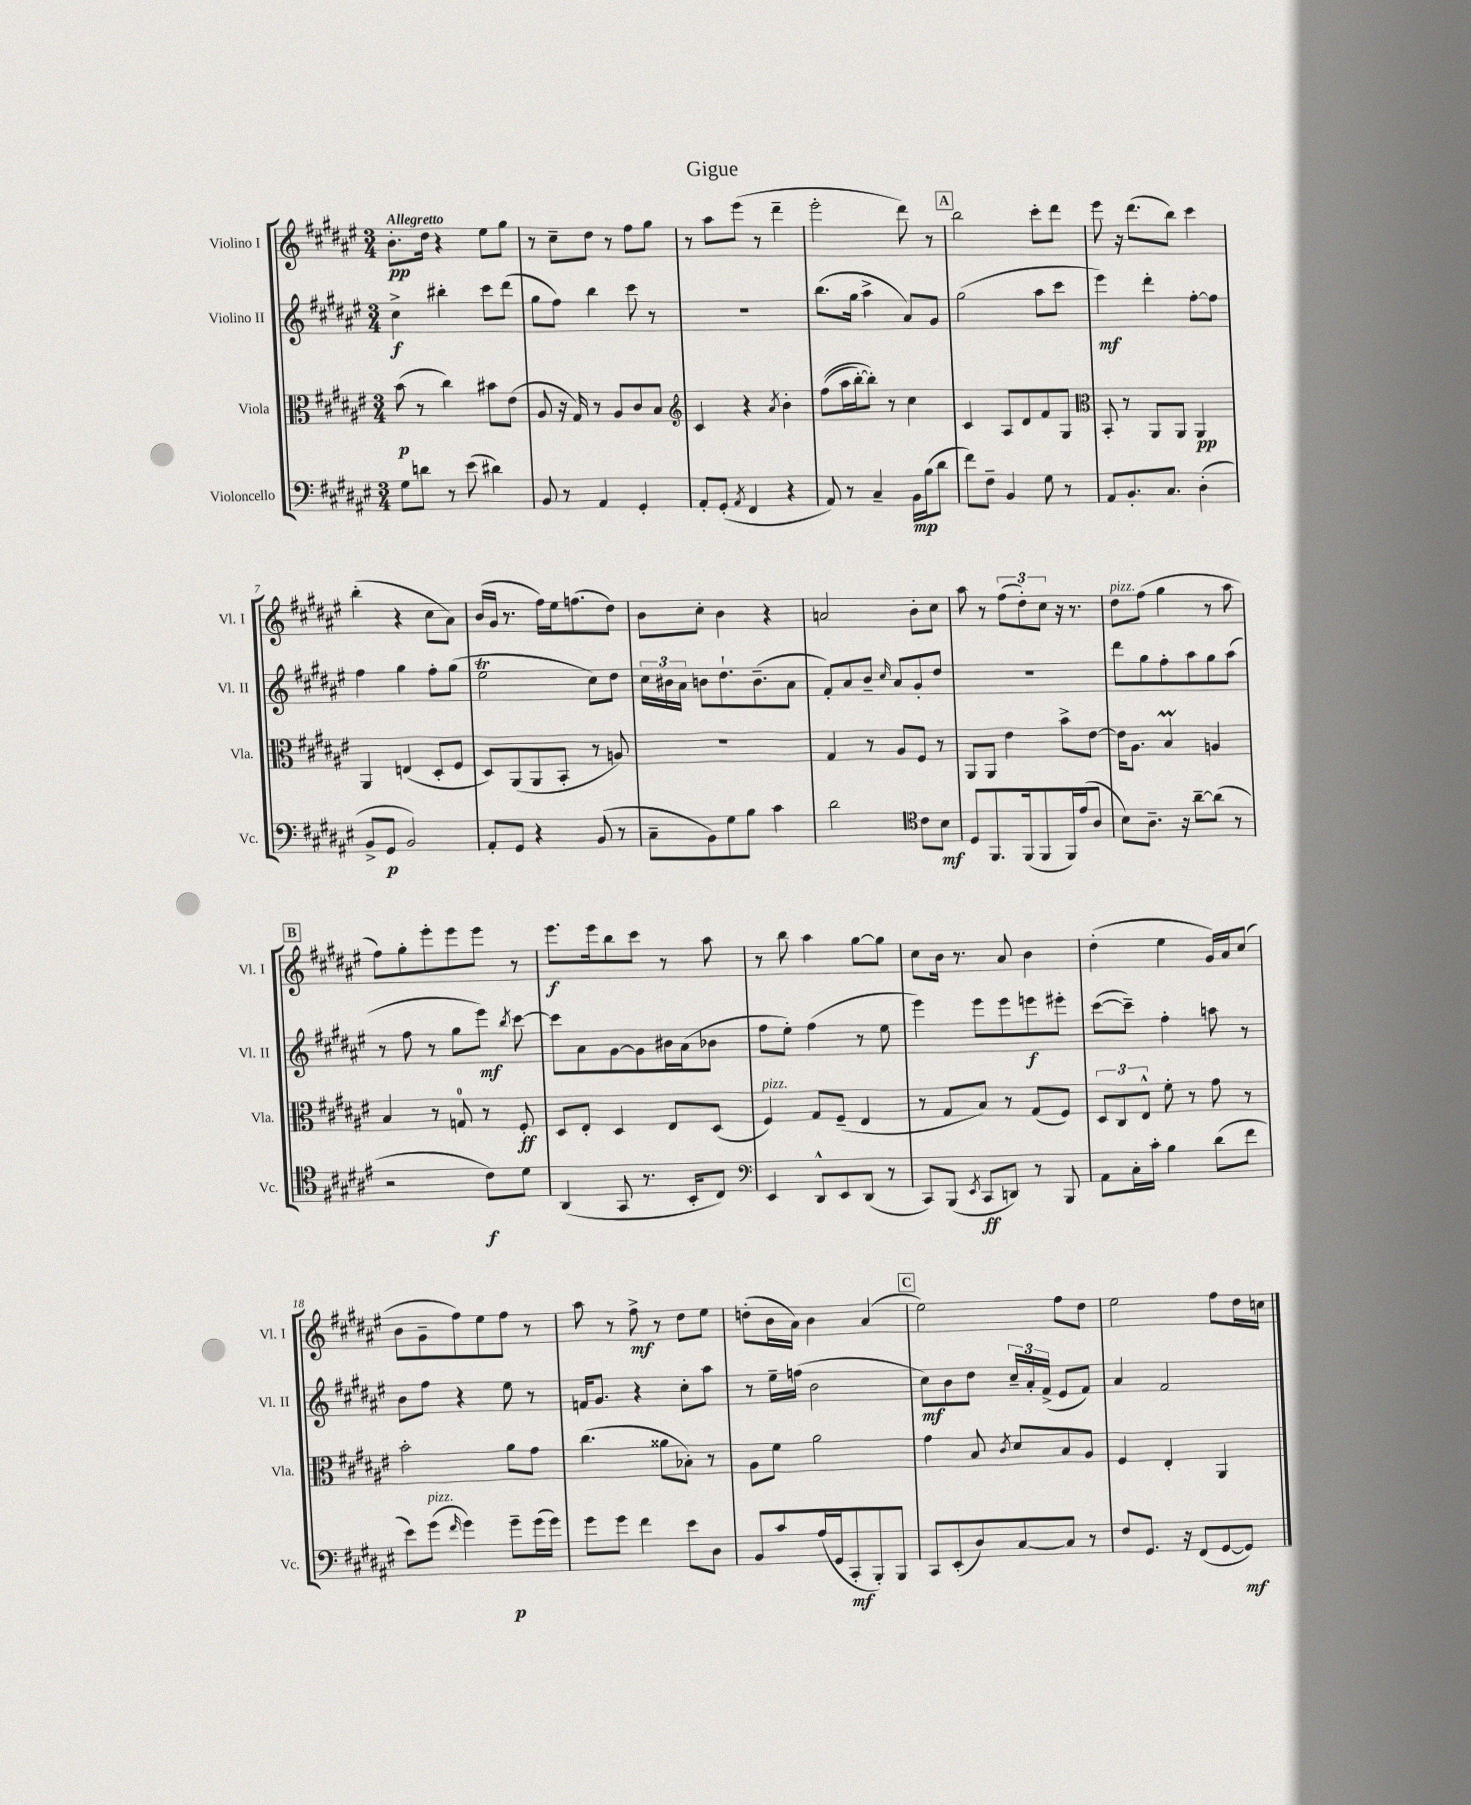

**kern	**kern	**kern	**kern
*staff4	*staff3	*staff2	*staff1
*clefF4	*clefC3	*clefG2	*clefG2
*k[f#c#g#d#a#e#]	*k[f#c#g#d#a#e#]	*k[f#c#g#d#a#e#]	*k[f#c#g#d#a#e#]
*M3/4	*M3/4	*M3/4	*M3/4
8G#	(8b	4cc#^	8.b'
8d	8r	.	.
.	.	.	16dd#
8r	4cc#)	4bb#'	4r
(8e#	.	.	.
4d#)	8b#	8ccc#	8ee#
.	(8e#	(8ddd#	8gg#
=	=	=	=
8BB	8A#	8gg#	8r
8r	16r	8ff#)	8cc#~
.	16G#)	.	.
4AA#	8r	4bb	8dd#
.	8A#	.	8r
4GG#'	8c#	8ccc#	8ff#
.	8B	8r	8gg#
=	=	=	=
*	*clefG2	*	*
8AA#'	4c#	2.r	8r
(8GG#'	.	.	8aa#
8qAA#	.	.	.
4FF#	4r	.	(8eee#
.	.	.	8r
.	8qa#	.	.
4r	4b'	.	4ddd#~
=	=	=	=
8AA#)	&((8ff#	(8.bb	2eee#'
8r	16aa#	.	.
.	[16bb')	16gg#	.
4C#~	8bb']&)	4aa#^	.
.	8r	.	.
16BB	4cc#	8a#)	8ddd#)
(16B	.	.	.
8d#	.	8g#	8r
=	=	=	=
8f#)	4c#	(2gg#	2bb
8F#~	.	.	.
4BB	8A#	.	.
.	8d#	.	.
8G#	8f#	8aa#	8ccc#'
8r	8G#	8ccc#	8ddd#
=	=	=	=
*	*clefC3	*	*
8AA#	8BB'	4eee#)	8eee#
8.BB'	8r	.	16r
.	.	.	(8.ddd#
.	8AA#	4ddd#'	.
8.C#	.	.	.
.	8AA#	.	8bb)
(4D#'	4AA#	[8ff#'	4ccc#
.	.	8ff#]	.
=	=	=	=
8BB^	4AA#	4ff#	(4bb'
8GG#	.	.	.
2BB)	(4E	4gg#	4r
.	8D#'	8ff#'	8cc#
.	8F#	(8gg#	8a#)
=	=	=	=
8AA#'	8D#)	2ee#	(16b
.	.	.	16g#
8GG#	(8AA#	.	8.r
4r	8AA#	.	.
.	.	.	16ff#)
.	8BB'	.	16ee#
.	.	.	(8.ff
(8BB	8r	8cc#)	.
8r	8A)	8dd#	8dd#)
=	=	=	=
8C#~	2.r	24cc#	8b
.	.	24b#	.
.	.	24a#	.
8BB)	.	8b	8cc#'
8G#	.	8.dd#`	4b
8B	.	.	.
.	.	(8.b~	.
4c#	.	.	4r
.	.	8a#	.
=	=	=	=
2d#	4G#	8f#')	2a
.	.	8a#	.
.	8r	8b~	.
.	.	16qqcc#	.
.	8A#	8a#	.
*clefC4	*	*	*
8c#	8F#	8g#'	8b'
8B	8r	8dd#	8cc#
=	=	=	=
8D#	8AA#	2.r	8aa#
8.FF#	8AA#	.	8r
.	4e#	.	(12ff#
(16FF#	.	.	.
.	.	.	12dd#')
8FF#	.	.	.
.	.	.	12cc#
16FF#)	8b^	.	16r
(16e#	.	.	8.r
8A#	[8e#	.	.
=	=	=	=
8B)	16e#]	8ddd#	8dd#
.	8.A#	.	.
8.A#~	.	8gg#	(8ff#
.	4B	8ff#'	4gg#
16r	.	.	.
[8a#~	.	8aa#	.
(8a#]	4A	8gg#	8r
8r	.	(8aa#	8aa#
=	=	=	=
2r	4B	8r	8ff#)
.	.	8ff#	8gg#'
.	8r	8r	8eee#'
.	8G	8gg#	8eee#
8c#)	8r	8eee#)	8eee#
.	.	8qbb	.
8d#	8F#'	[8ccc#	8r
=	=	=	=
(4AA#	8D#	8ccc#]	8.eee#
.	8E#'	8a#	.
.	.	.	16eee#
8GG#	4D#	[8g#	8bb
8.r	.	8g#]	8ccc#
.	8E#	16b#	8r
16BB'	.	(16a#	.
8C#)	(8D#	8b-	8aa#
=	=	=	=
*clefF4	*	*	*
4EE#	4F#)	8ff#	8r
.	.	8ee#')	8bb
8DD#^^	8G#	(4ff#	4aa#
8EE#	(8F#~	.	.
(8DD#	4E#	8r	[8gg#
8r	.	8ee#	8gg#]
=	=	=	=
8CC#)	8r	4eee#)	8cc#
(8BBB	8G#	.	16b
.	.	.	8.r
8qEE#	.	.	.
8CC#	8B)	8eee#	.
8DD)	8r	8eee#	8a#
8r	(8G#	8eee	4b
8BBB	8F#)	8eee#'	.
=	=	=	=
8AA#	12D#	([8ccc#	(4dd#'
.	12C#	.	.
16C#'	.	8ccc#~])	.
.	12E#^^	.	.
16c#'	.	.	.
4B	8f#'	4ff#'	4ee#
.	8r	.	.
(8d#	8g#	8aa	16g#)
.	.	.	16a#
8f#	8r	8r	(8cc#
=	=	=	=
8e#)	2b'	8b	8b
(8g#	.	8ff#	8g#~
16qqf#	.	.	.
4g#)	.	4r	8ff#)
.	.	.	8ee#
8g#~	8a#	8ee#	8ff#
(16g#	8g#	8r	8r
16g#)	.	.	.
=	=	=	=
8g#	(4.cc#	16f	8aa#
.	.	8.g#	.
8g#	.	.	8r
4f#	.	4r	8ff#^
.	8a##	.	8r
8e#	8B-')	8cc#'	8dd#
8D#	8r	8aa#	8ee#
=	=	=	=
8BB	8A#	8r	(8dd'
8c#	8f#	16ee#~	16b
.	.	(16ff	16a#)
(16A#	2a#	2b	4b
16GG#	.	.	.
8CC#'	.	.	.
8BBB')	.	.	(4a#
8BBB	.	.	.
=	=	=	=
8CC#	4g#	8cc#)	2ee#)
(8EE#'	.	8b	.
8D#)	8B	8dd#	.
.	8qc#	.	.
[8C#	8d#	24cc#~	.
.	.	24a#'	.
.	.	(24f#^	.
8C#]	8B	8e#	8ff#
8r	8A#	8f#)	8dd#
=	=	=	=
8F#	4F#	4a#	2ee#
8.GG#	.	.	.
.	4E#'	2f#	.
16r	.	.	.
(8FF#	.	.	.
[8GG#	4AA#	.	8ff#
8GG#])	.	.	16dd#
.	.	.	16cc
==	==	==	==
*-	*-	*-	*-
